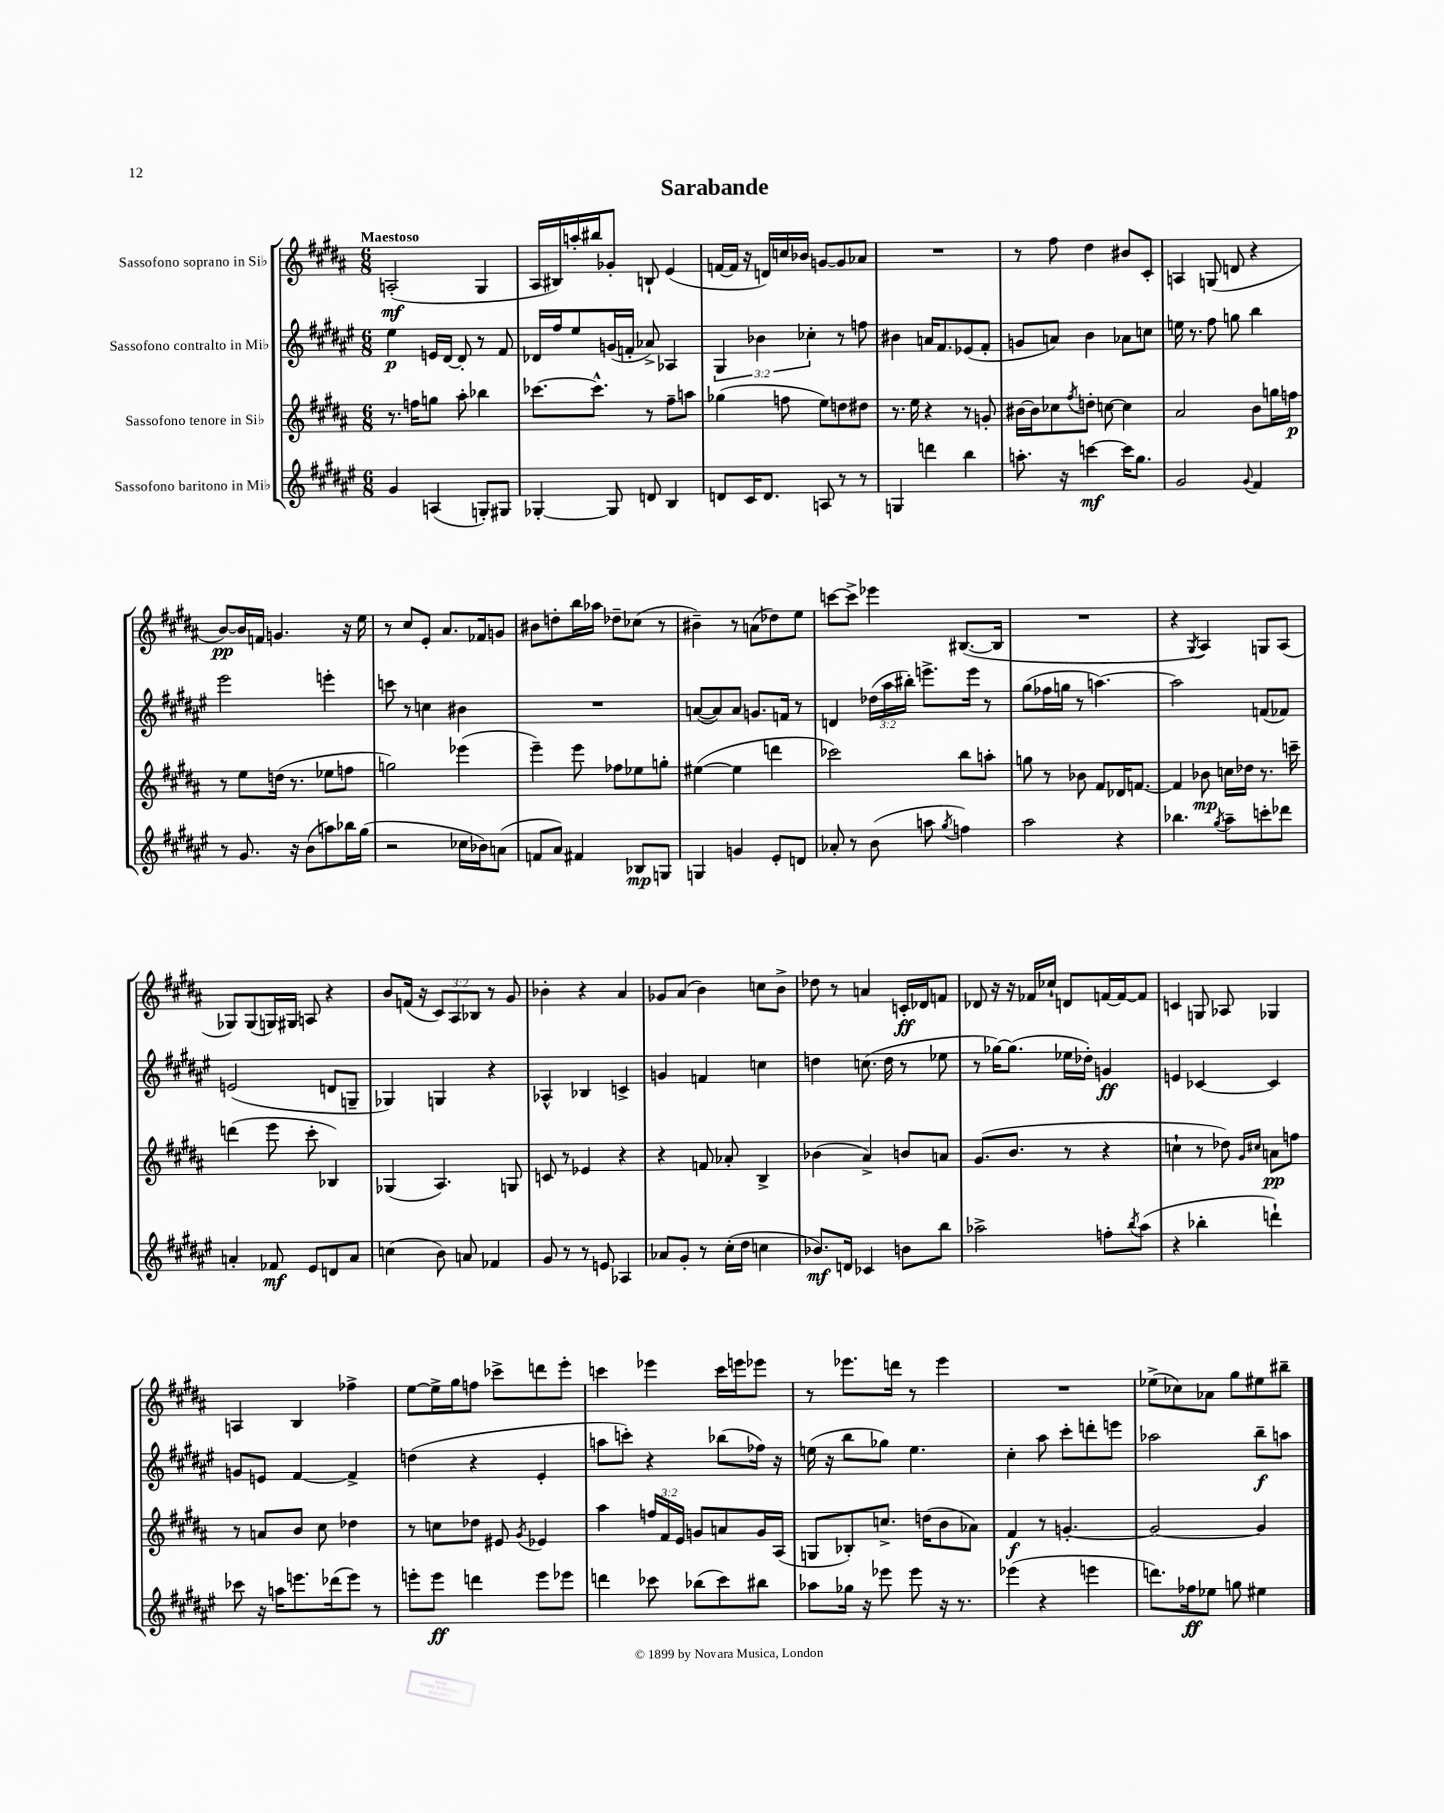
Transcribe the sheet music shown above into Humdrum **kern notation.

**kern	**dynam	**kern	**dynam	**kern	**dynam	**kern	**dynam
*part4	*part4	*part3	*part3	*part2	*part2	*part1	*part1
*staff4	*staff4	*staff3	*staff3	*staff2	*staff2	*staff1	*staff1
*I"Sassofono baritono in Mi♭	*	*I"Sassofono tenore in Si♭	*	*I"Sassofono contralto in Mi♭	*	*I"Sassofono soprano in Si♭	*
*clefG2	*	*clefG2	*	*clefG2	*	*clefG2	*
*k[f#c#g#d#a#e#]	*	*k[f#c#g#d#a#]	*	*k[f#c#g#d#a#e#]	*	*k[f#c#g#d#a#]	*
*M6/8	*	*M6/8	*	*M6/8	*	*M6/8	*
=1	=1	=1	=1	=1	=1	=1	=1
!	!	!	!	!	!	!LO:TX:a:B:t=Maestoso	!
4g#/	.	8.r	.	4ee#\	p	(2An'/	mf
.	.	16ffn\KL	.	.	.	.	.
(4An/	.	8ggn\J	.	16en/LL	.	.	.
.	.	.	.	[16d#/JJ	.	.	.
.	.	8aa#'\	.	8d#'/]	.	.	.
8Gn'/L)	.	4bb-X\	.	8r	.	4G#/	.
8G#X/J	.	.	.	8f#/	.	.	.
=2	=2	=2	=2	=2	=2	=2	=2
[4G-X'/	.	[8.ccc-X\L	.	16d-X/LL	.	16A#/LL	.
.	.	.	.	16ff#/J	.	16B#X/)	.
.	.	.	.	8ee#/	.	16aan'/	.
.	.	8.ccc-^^\J]	.	.	.	16bb#X/J	.
8G-/]	.	.	.	(16gn/L	.	8g-X'/J	.
.	.	.	.	16fn'/JJ	.	.	.
8dn/	.	8r	.	8a-X^/)	.	8Bn`/	.
4B/	.	8ff#~\L	.	4A-X/	.	(4e/	.
.	.	8aan\J	.	.	.	.	.
=3	=3	=3	=3	=3	=3	=3	=3
8dn/L	.	(4gg-X\	.	6G#/	.	[16fn/LL	.
.	.	.	.	.	.	16f/JJ]	.
16c#/K	.	.	.	.	.	16r	.
.	.	.	.	6b-X\	.	.	.
8.d/J	.	.	.	.	.	16dn/LL)	.
.	.	8ffn\	.	.	.	16ccn/	.
.	.	.	.	.	.	16b-X/JJ	.
.	.	.	.	6cc-X'\	.	.	.
8An/	.	8ee\L)	.	.	.	[8gn/L	.
8r	.	8ddn\	.	8r	.	8g/]	.
8r	.	8dd#X\J	.	8ffn\	.	8a-X/J	.
=4	=4	=4	=4	=4	=4	=4	=4
4Gn/	.	8.r	.	4b#X\	.	2.r	.
.	.	16ee\	.	.	.	.	.
4dddn\	.	4r	.	16an/KL	.	.	.
.	.	.	.	8.f#/	.	.	.
4bb\	.	8r	.	(8e-X/	.	.	.
.	.	8gn'/	.	8f#'/J	.	.	.
=5	=5	=5	=5	=5	=5	=5	=5
8.aan'\	.	[16b#X\LL	.	8gn/L	.	8r	.
.	.	16b#\J]	.	.	.	.	.
.	.	8cc-X\	.	8an/J)	.	8ff#\	.
16r	.	.	.	.	.	.	.
.	.	8qff#/	.	.	.	.	.
[4cccn\	mf	8ddn'\J	.	4b\	.	4dd#\	.
.	.	[8ccn\	.	.	.	.	.
16ccc\KL]	.	4cc\]	.	8a-X\L	.	8b#X/L	.
8.gg#\J	.	.	.	.	.	.	.
.	.	.	.	8ccn\J	.	8c#'/J	.
=6	=6	=6	=6	=6	=6	=6	=6
2g#/	.	2a#/	.	16een\	.	4An/	.
.	.	.	.	8.r	.	.	.
.	.	.	.	8ff#\	.	(8Gn/	.
.	.	.	.	8ggn\	.	8dn/	.
8qqg#/	.	.	.	.	.	.	.
4f#/	.	8b\L	.	4bb\	.	4r	.
.	.	16ggn\L	.	.	.	.	.
.	.	16ffn\JJ	p	.	.	.	.
!!LO:LB:g=z
=7	=7	=7	=7	=7	=7	=7	=7
8r	.	8r	.	2eee#\	.	[8b/L)	pp
8.g#/	.	8ee\L	.	.	.	16b/L]	.
.	.	.	.	.	.	16fn/JJ	.
.	.	(16ddn\Jk	.	.	.	4.gn/	.
16r	.	8.r	.	.	.	.	.
(8b\L	.	.	.	.	.	.	.
8aan\)	.	8ee-X\L	.	4eeen'\	.	.	.
16bb-X\L	.	8ffn\J	.	.	.	16r	.
(16gg#\JJ	.	.	.	.	.	16ee\	.
=8	=8	=8	=8	=8	=8	=8	=8
2r	.	2ggn\)	.	8cccn\	.	8r	.
.	.	.	.	8r	.	8cc#/L	.
.	.	.	.	4ccn\	.	8e'/J	.
.	.	.	.	.	.	8.a#/L	.
16cc-X\LL	.	(4eee-X\	.	4b#X\	.	.	.
16b-X\J)	.	.	.	.	.	16f-X/k	.
(8an\J	.	.	.	.	.	8gn/J	.
=9	=9	=9	=9	=9	=9	=9	=9
8fn/L	.	4eee~\)	.	2.r	.	8b#X\L	.
8a#/J)	.	.	.	.	.	8ddn'\	.
4f#X/	.	8eee\	.	.	.	16bb\L	.
.	.	.	.	.	.	16aa-X\JJ	.
.	.	8ff-X\L	.	.	.	8dd-X~\L	.
8B-X/L	mp	8ee-X\	.	.	.	(8cc-X\J	.
8Gn/J	.	8ggn'\J	.	.	.	8r	.
=10	=10	=10	=10	=10	=10	=10	=10
4Gn/	.	([4ee#X\	.	([8an/L	.	4b#X~\)	.
.	.	.	.	8a/])	.	.	.
4gn/	.	4ee#\]	.	8a/J	.	8r	.
.	.	.	.	8.gn/L	.	(8an\L	.
8e#'/L	.	4dddn\	.	.	.	8dd-X\)	.
.	.	.	.	16fn/Jk	.	.	.
8dn/J	.	.	.	8r	.	8ee\J	.
=11	=11	=11	=11	=11	=11	=11	=11
8a-X'/	.	2ccc-X\)	.	4dn/	.	[8cccn\L	.
8r	.	.	.	.	.	8ccc^\J]	.
(8b\	.	.	.	(24dd-X\LL	.	4eee-X\	.
.	.	.	.	24aa#\	.	.	.
.	.	.	.	24bb#X'\JJ)	.	.	.
8aan\	.	.	.	8.eeen^\L	.	.	.
8qgg#/	.	.	.	.	.	.	.
4ffn\)	.	8bb\L	.	.	.	([8.B#X/L	.
.	.	.	.	16eee\Jk	.	.	.
.	.	8aan'\J	.	8r	.	.	.
.	.	.	.	.	.	16B#/Jk]	.
=12	=12	=12	=12	=12	=12	=12	=12
2aa#\	.	8ggn\	.	(8gg#\L	.	2.r	.
.	.	8r	.	16ff-X\L	.	.	.
.	.	.	.	16ggn\JJ	.	.	.
.	.	8b-X\	.	8r	.	.	.
.	.	8f#/L	.	[4.aan\)	.	.	.
4r	.	16d-X/K	.	.	.	.	.
.	.	[8.fn/J	.	.	.	.	.
=13	=13	=13	=13	=13	=13	=13	=13
4.bb-X\	.	4f/]	.	2aa\]	.	4r	.
.	.	.	.	.	.	8qG#/	.
.	.	8b-X\	mp	.	.	4A#/)	.
8qgg#/	.	.	.	.	.	.	.
8aa#~\L	.	16ccn\LL	.	.	.	.	.
.	.	16dd-X\JJ	.	.	.	.	.
8cccn'\	.	8.r	.	(8fn/L	.	8Gn/L	.
8ddd-X\J	.	.	.	8f-X/J)	.	(8A#/J	.
.	.	16cccn~\	.	.	.	.	.
!!LO:LB:g=z
=14	=14	=14	=14	=14	=14	=14	=14
4an'/	.	(4dddn\	.	(2en/	.	8G-X/L)	.
.	.	.	.	.	.	(8G-/	.
8f-X/	mf	8eee\	.	.	.	16Gn/L)	.
.	.	.	.	.	.	16G#X/JJ	.
8e#/L	.	8ccc#'\	.	.	.	8An/	.
8dn/	.	4B-X/)	.	8dn/L	.	4r	.
8a/J	.	.	.	8Gn~/J	.	.	.
=15	=15	=15	=15	=15	=15	=15	=15
(4ccn\	.	(4G-X/	.	4G-X/)	.	8b/L	.
.	.	.	.	.	.	(16fn/Jk	.
.	.	.	.	.	.	16r	.
8b\)	.	4.A#/)	.	4Gn/	.	12c#/L)	.
.	.	.	.	.	.	12A#/	.
8an/	.	.	.	.	.	.	.
.	.	.	.	.	.	12B-X/J	.
4f-X/	.	.	.	4r	.	8r	.
.	.	8Gn/	.	.	.	8g#/	.
=16	=16	=16	=16	=16	=16	=16	=16
8g#/	.	8cn/	.	4A-X^^/	.	4b-X'\	.
8r	.	8r	.	.	.	.	.
8r	.	4e-X/	.	4B-X/	.	4r	.
8en/	.	.	.	.	.	.	.
4A-X/	.	4r	.	4cn^/	.	4a#/	.
=17	=17	=17	=17	=17	=17	=17	=17
8a-X/L	.	4r	.	4gn/	.	8g-X/L	.
8g#'/J	.	.	.	.	.	(8a#/J	.
8r	.	8fn/	.	4fn/	.	4b\)	.
(16cc#'\LL	.	8a-X'/	.	.	.	.	.
16dd#\JJ	.	.	.	.	.	.	.
4ccn\	.	4B^/	.	4ccn\	.	8ccn\L	.
.	.	.	.	.	.	8b^\J	.
=18	=18	=18	=18	=18	=18	=18	=18
8.b-X/L)	mf	(4b-X\	.	4ddn\	.	8dd-X\	.
.	.	.	.	.	.	8r	.
16dn/Jk	.	.	.	.	.	.	.
4c-X/	.	4a#^/)	.	(8.ccn\	.	4an/	.
.	.	.	.	16dd\	.	.	.
8bn\L	.	8bn/L	.	8r	.	16cn'/LL	ff
.	.	.	.	.	.	16d-X/J	.
8bb\J	.	8an/J	.	8ee-X\	.	8fn/J	.
=19	=19	=19	=19	=19	=19	=19	=19
2aa-X^\	.	(8.g#/L	.	8r	.	8d-X/	.
.	.	.	.	[16gg-X\KL)	.	16r	.
.	.	8.b/J	.	(8.gg-\J]	.	16r	.
.	.	.	.	.	.	16f-X/LL	.
.	.	.	.	.	.	16cc-X`/JJ	.
.	.	8r	.	16ee-X\LL	.	8dn/L	.
.	.	.	.	16dd-X'\JJ)	.	.	.
8ffn'\L	.	4r	.	4gn/	ff	[16fn/L	.
.	.	.	.	.	.	16f/J_	.
8qbb/	.	.	.	.	.	.	.
(8aa-\J	.	.	.	.	.	8f/J]	.
=20	=20	=20	=20	=20	=20	=20	=20
4r	.	4ccn`\	.	4en/	.	4cn/	.
4bb-X'\	.	8r	.	[4c-X/	.	8Gn/	.
.	.	8dd-X\)	.	.	.	8A-X/	.
.	.	16qqg#/LL	.	.	.	.	.
.	.	16qqcc#X/JJ	.	.	.	.	.
4dddn`\)	.	8an\L	pp	4c-/]	.	4G-X/	.
.	.	8ffn\J	.	.	.	.	.
!!LO:LB:g=z
=21	=21	=21	=21	=21	=21	=21	=21
8ccc-X\	.	8r	.	8gn/L	.	4An/	.
16r	.	8an/L	.	8en/J	.	.	.
16aan\KL	.	.	.	.	.	.	.
8.eeen\	.	8b/J	.	[4f#/	.	4B/	.
.	.	8cc#\	.	.	.	.	.
(16ddd-X\k	.	.	.	.	.	.	.
8eee\J)	.	4dd-X\	.	4f#^/]	.	4ff-X^\	.
8r	.	.	.	.	.	.	.
=22	=22	=22	=22	=22	=22	=22	=22
8eeen'\L	.	8r	.	(4ddn\	.	[8ee\L	.
8eee\J	ff	8ccn\L	.	.	.	16ee^\L]	.
.	.	.	.	.	.	16gg#\J	.
4dddn\	.	8dd-X\J	.	4r	.	8ffn\J	.
.	.	8e#X/	.	.	.	8ccc-X^\L	.
.	.	8qg#/	.	.	.	.	.
8eee\L	.	4e-X/	.	4e#'/	.	8dddn\	.
8eee-X\J	.	.	.	.	.	8eee'\J	.
=23	=23	=23	=23	=23	=23	=23	=23
4dddn\	.	4aa#\	.	8aan\L	.	4cccn\	.
.	.	.	.	8cccn'\J)	.	.	.
8ccc-X\	.	24ffn/LL	.	4r	.	4eee-X\	.
.	.	24f#/	.	.	.	.	.
.	.	24e/JJ	.	.	.	.	.
(8bb-X\L	.	8gn/L	.	.	.	.	.
8ccc-\)	.	8an/	.	(8bb-X\L	.	16ccc\LL	.
.	.	.	.	.	.	16eeen\J	.
8bb#X\J	.	16g/L	.	16ff-X\Jk)	.	8eee-X\J	.
.	.	(16A#/JJ	.	16r	.	.	.
=24	=24	=24	=24	=24	=24	=24	=24
8aa-X\L	.	8Gn/L	.	(16een\	.	8r	.
.	.	.	.	16r	.	.	.
16gg-X\Jk	.	8B-X'/)	.	8bb\L	.	8.eee-X\L	.
16r	.	.	.	.	.	.	.
8eee-X\	.	8.ccn^/J	.	8gg-X\J)	.	.	.
.	.	.	.	.	.	16dddn\Jk	.
8eee-\	.	.	.	4.ee\	.	8r	.
.	.	(16ddn\KL	.	.	.	.	.
16r	.	8b\	.	.	.	4eee-\	.
8.r	.	.	.	.	.	.	.
.	.	8a-X\J)	.	.	.	.	.
=25	=25	=25	=25	=25	=25	=25	=25
(4eee-X\	.	4f#/	f	4cc#'\	.	2.r	.
4r	.	8r	.	8aa#\	.	.	.
.	.	[4.gn'/	.	8ccc#'\L	.	.	.
4eeen\	.	.	.	8dddn'\	.	.	.
.	.	.	.	8eeen\J	.	.	.
=26	=26	=26	=26	=26	=26	=26	=26
8.dddn\L)	.	2g/_	.	2aa-X\	.	(8ee-X^\L	.
.	.	.	.	.	.	8cc-X\)	.
16ff-X\k	ff	.	.	.	.	.	.
8ee-X\J	.	.	.	.	.	8a-X\J	.
8ggn\	.	.	.	.	.	8gg#\L	.
4ee#X\	.	4g/]	.	8bb~\L	f	8ee#X\	.
.	.	.	.	8aan\J	.	8bb#X~\J	.
==	==	==	==	==	==	==	==
*-	*-	*-	*-	*-	*-	*-	*-
